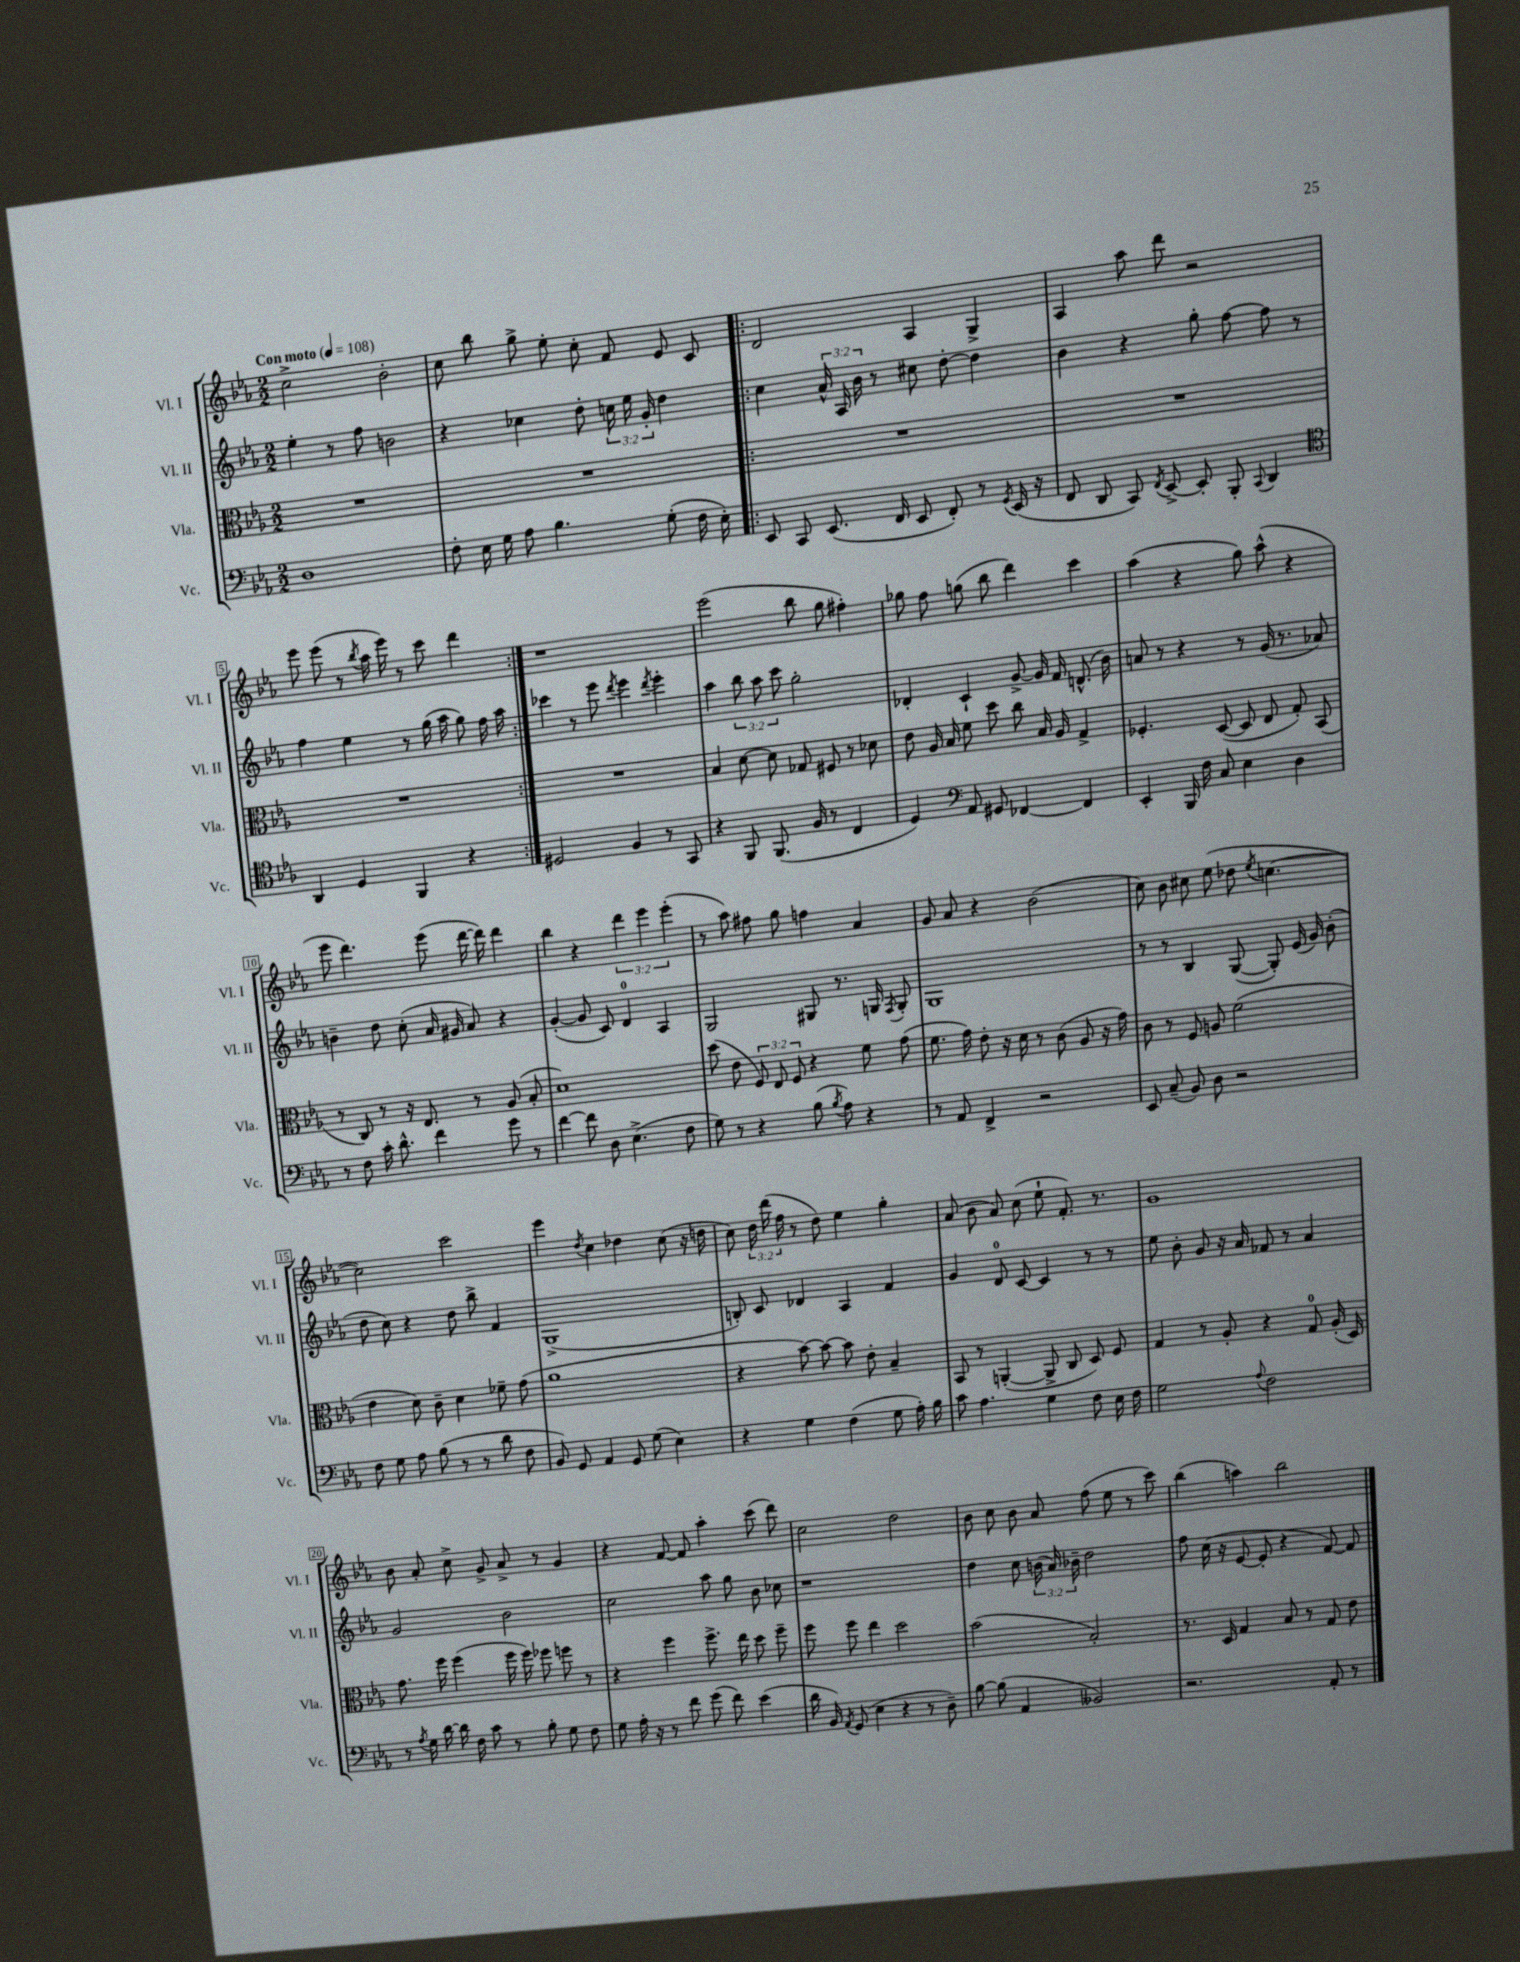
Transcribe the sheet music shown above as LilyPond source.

<<
\new StaffGroup <<
\new Staff = "s0" \with { instrumentName = "Vl. I" shortInstrumentName = "Vl. I" } {
    \clef treble \key ees \major \numericTimeSignature \time 2/2 \override Staff.TupletNumber.text = #tuplet-number::calc-fraction-text \tempo "Con moto" 4 = 108
    \autoBeamOff c''2-> bes'2-. |
    c''8 bes''8 g''8-> ees''8-. c''8-. f'8 ees'8 c'8 |
    \repeat volta 2 { d'2 aes4 g4-> |
    aes4 aes''8 d'''8 r2 |
    ees'''8 ees'''8( r8 \acciaccatura { bes''8 } aes''16 ees'''16) r8 c'''8 d'''4 | }
    r1 |
    ees'''2( bes''8 g''8 fis''4-.) |
    ges''8 f''8 g''8( bes''8 d'''4) c'''4 |
    aes''4( r4 g''8) aes''8-^( r4 |
    ees'''8 d'''4.) ees'''8( d'''16~ d'''16) d'''4 |
    bes''4 r4 \tuplet 3/2 { d'''4 ees'''4 ees'''4-.( } |
    r8 aes''8) fis''8 g''8 f''4 aes'4 |
    g'8 aes'8 r4 bes'2( |
    c''8) bes'8 cis''8 ees''8( des''8 \acciaccatura { ees''8 } c''4.~ |
    c''2) c'''2 |
    ees'''4 \acciaccatura { d''8 } c''4 des''4 c''8( r16 d''16 |
    c''8) \tuplet 3/2 { d''16 d'''16( f''16 } r8 d''8) ees''4 g''4-. |
    aes'8( bes'8 aes'8) c''8( ees''8-! f'8.-.) r8. |
    g'1 |
    bes'8 aes'8-. c''8-> g'8-> aes'8-> r8 g'4 |
    r4 f'8~ f'8 aes''4-. c'''8( d'''8) |
    c''2 d''2 |
    bes'8 c''8 bes'8 aes'8 f''8( ees''8 r8 c'''8) |
    bes''4( a''4) bes''2 \bar "|." |
}
\new Staff = "s1" \with { instrumentName = "Vl. II" shortInstrumentName = "Vl. II" } {
    \clef treble \key ees \major \numericTimeSignature \time 2/2 \override Staff.TupletNumber.text = #tuplet-number::calc-fraction-text
    \autoBeamOff ees''4-. r8 f''8 b'2 |
    r4 ces''4 d''8-. \tuplet 3/2 { c''16 ees''16 g'16-. } d''4 |
    \repeat volta 2 { c''4 \tuplet 3/2 { aes'16-^ aes16 bes'16 } r8 cis''8 d''8~-. d''4 |
    bes'4 r4 g''8-. f''8~ f''8 r8 |
    f''4 ees''4 r8 g''16( aes''16 g''8) f''16 aes''16 | }
    ces'''4 r8 ees'''8 \acciaccatura { d'''8 } ees'''4 \acciaccatura { d'''8 } ees'''4-. |
    aes''4 \tuplet 3/2 { bes''8 aes''8 c'''8 } g''2-. |
    des'4-. c'4-! g'8~-> g'16 f'16 d'8.-^( bes'16) |
    a'8 r8 r4 r8 g'16( r8. aes'8) |
    b'4-- d''8 c''8-.( aes'16 gis'16 aes'8) r4 |
    g'4~-.( g'8 c'8) d'4-0 aes4 |
    g2 gis8 r8. g16 \acciaccatura { f8 } g8-. |
    g1 |
    r8 r8 bes4 g8~( g8-.) ees'16( g'16) bes'8-.( |
    d''8 c''8) r4 d''8 bes''8-> f'4 |
    g1->( |
    b8-.) c'8 des'4 aes4 f'4 |
    g'4 d'8-0 c'8~ c'4 r8 r8 |
    ees''8 bes'8-. g'8 r16 aes'16 fes'8 r8 aes'4 |
    g'2 bes'2 |
    c''2 aes''8 g''8 bes'8 ces''8 |
    r1 |
    d''4 c''8 \tuplet 3/2 { b'16( aes'16) bes'16-- } d''2 |
    f''8 c''16( r16 ees'8~ ees'8-. r4 f'8~) f'8 \bar "|." |
}
\new Staff = "s2" \with { instrumentName = "Vla." shortInstrumentName = "Vla." } {
    \clef alto \key ees \major \numericTimeSignature \time 2/2 \override Staff.TupletNumber.text = #tuplet-number::calc-fraction-text
    \autoBeamOff R1 |
    R1 |
    \repeat volta 2 { R1 |
    R1 |
    R1 | }
    R1 |
    bes4 d'8~ d'8 ges8 fis8 r8 des'8 |
    ees'8 aes16 bes16 f'8 d''8 c''8 bes16 aes16 g4-> |
    fes4.-. d8~( d8 ees8 g8-.) bes,8( |
    r8 c8) r8 r16 ees8. r8 aes8( bes8-. |
    d'1) |
    d''8( ees'8 \tuplet 3/2 { f8) ees8 f8 } r4 f'8 g'8( |
    f'8. g'16) ees'8-. r16 d'16 r8 c'8( aes8 r16 g'16) |
    c'8 r8 f8 a8 f'2( |
    ees'4 d'8) c'8-- d'4 fes'8-- g'8( |
    aes'1 |
    r4 bes'8~) bes'8~ bes'8 ees'8-. bes4-- |
    bes,8 r8 a,4~-.( a,8-> c8 d8) f8 |
    g4 r8 aes8-. r4 g8-0 aes16-.( d16) |
    g'8. f''16 f''4( f''16 f''16) fes''8 f''8 r8 |
    r4 f''4 f''8.-> ees''16 d''8 f''8-- |
    f''8 f''8 ees''4 d''2 |
    bes'2( bes2-.) |
    r8. d16 g4 bes8 r8 g8 ees'8 \bar "|." |
}
\new Staff = "s3" \with { instrumentName = "Vc." shortInstrumentName = "Vc." } {
    \clef bass \key ees \major \numericTimeSignature \time 2/2
    \autoBeamOff d1 |
    f8-. ees16 g16 aes8 bes4. g8-.( f16 ees16-.) |
    \repeat volta 2 { ees,8 c,8 ees,8.( f,16 ees,8 f,8-.) r8 \acciaccatura { g,8 } ees,16( r16 |
    f,8 d,8 c,8) \acciaccatura { f,8 } ees,8~-> ees,8-. bes,,8-. \appoggiatura { c,8 } d,4 |
    \clef tenor aes,4 d4 f,4 r4 | }
    dis2 f4 r8 g,8 |
    r4 f,8 f,8.( f16 r8 c4 |
    d4) \clef bass aes,8 gis,8 fes,4~ fes,4 |
    ees,4-. bes,,16 f16 c8 ees4 d4 |
    r8 f8 c'16-. d'8.-^ f'4 g'8 r8 |
    f'4~ f'8 d8 ees4.->( f8 |
    g8) r8 r4 bes8( \acciaccatura { bes8 } aes8) r4 |
    r8 aes,8 f,4-> r2 |
    ees,8 c8--( bes,8) d8 r2 |
    f8 g8 aes8 bes8( r8 r8 d'8 f8 |
    bes,8) g,8 aes,4 g,8 g8( ees4) |
    r4 g4 f4( g8 aes16-.) bes16 |
    c'8 aes4. g4 f8 ees16 f16 |
    g2 \appoggiatura { aes8 } f2 |
    r8 \acciaccatura { aes8 } g16 d'16~ d'16 f16 c'8 r8 bes8-. g8 f8 |
    g8 aes16-. r16 r8 f'8 g'8( f'8) ees'4( |
    d'16 bes,16) \acciaccatura { aes,8 } g,8( ees4 r4 r8 d8--) |
    bes8~ bes8( aes,4 beses,2) |
    r2. aes,8-. r8 \bar "|." |
}
>>
>>
\layout { \context { \Score \override BarNumber.stencil = #(make-stencil-boxer 0.1 0.3 ly:text-interface::print) } }
